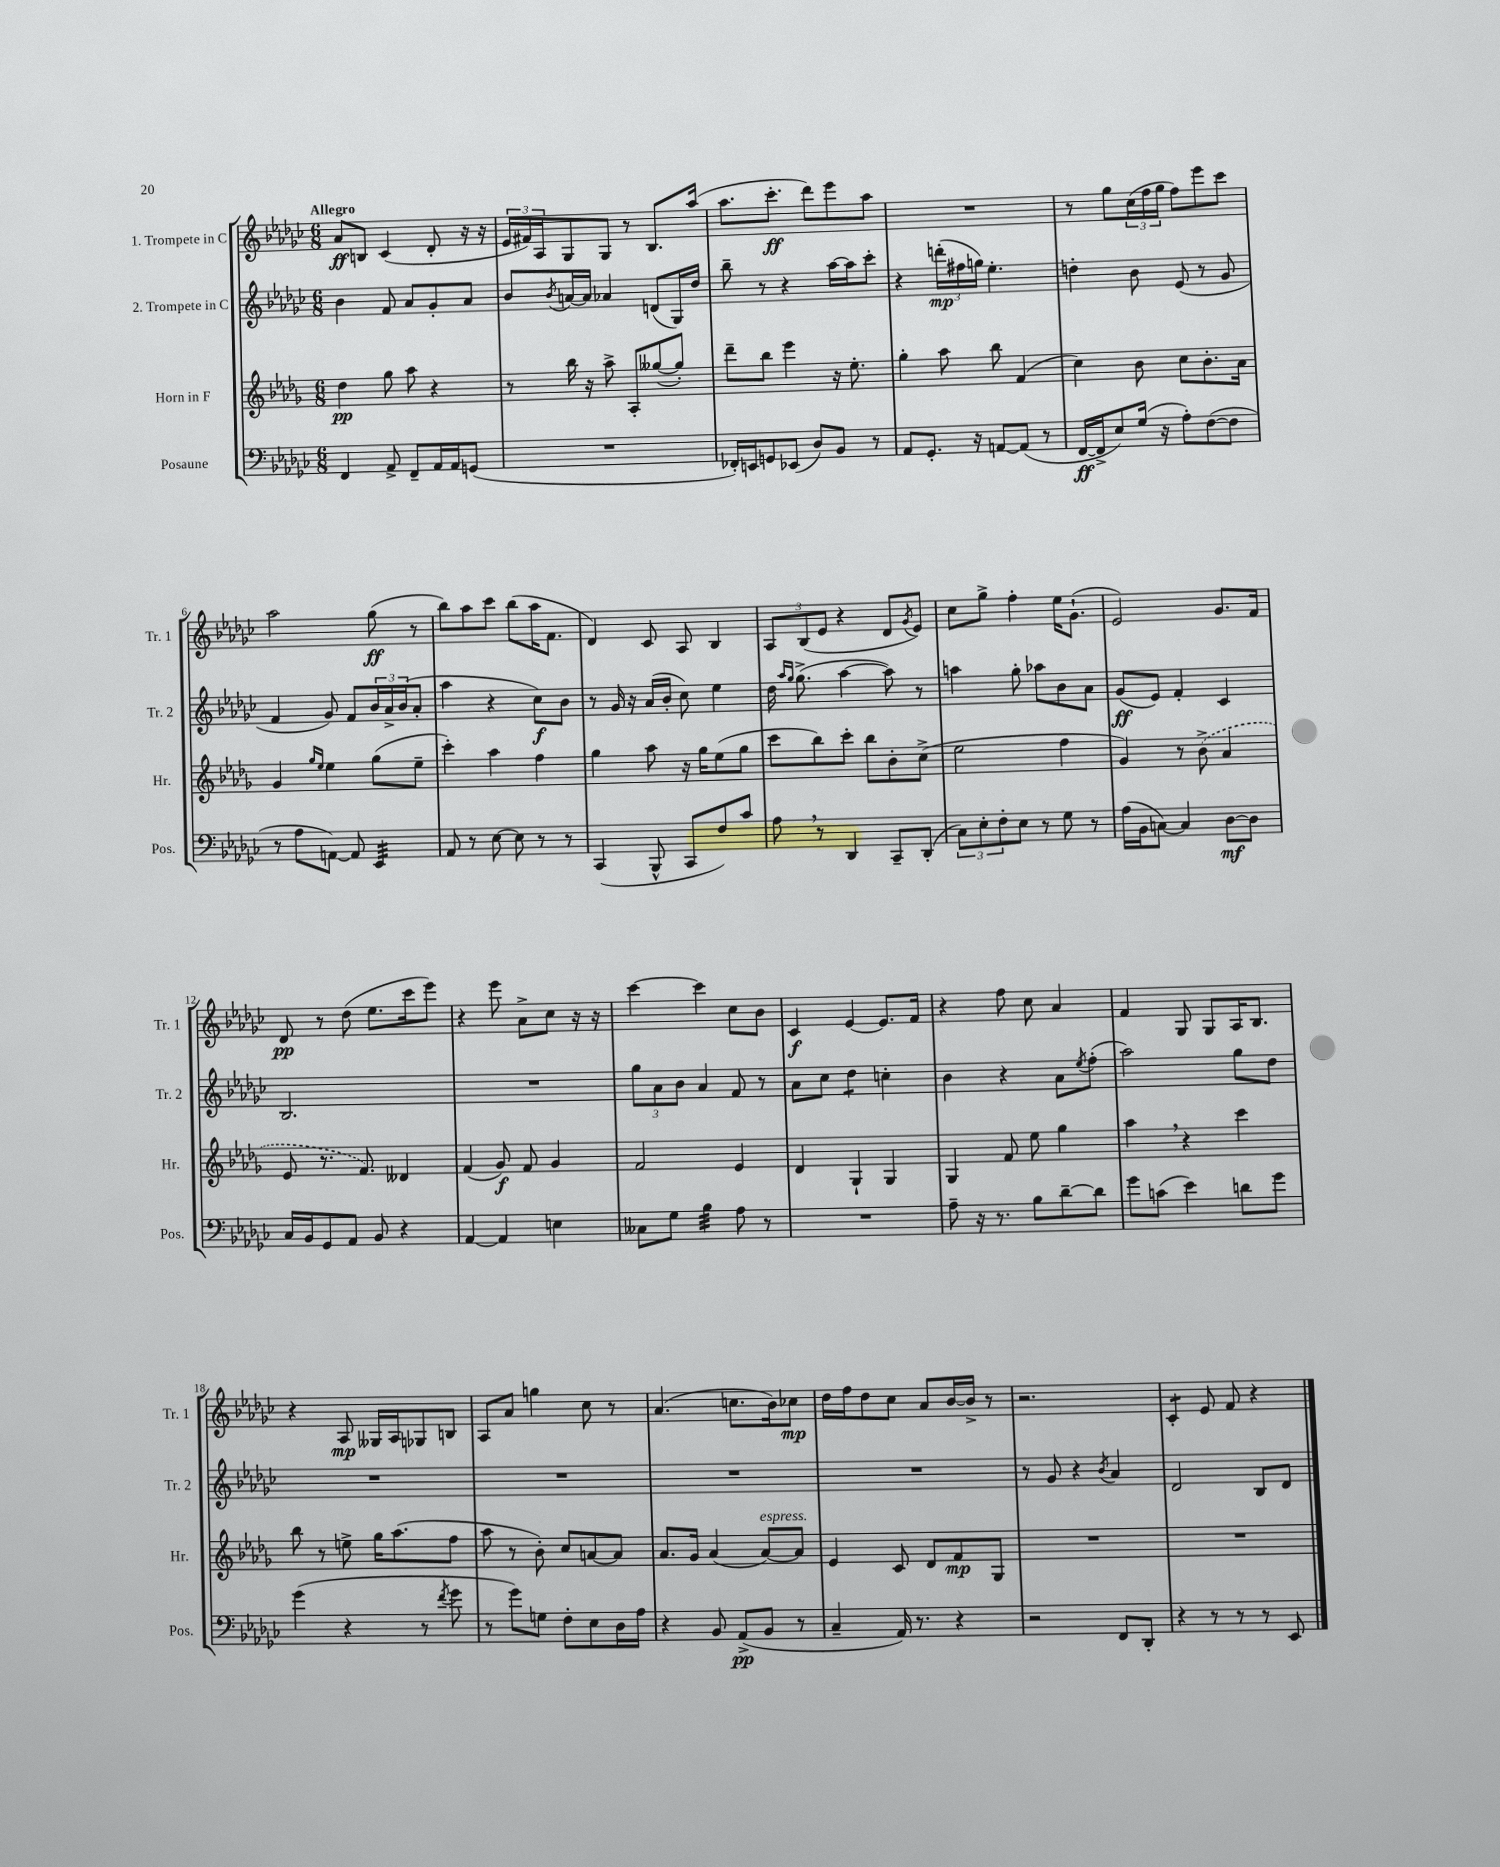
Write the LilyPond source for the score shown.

<<
\new StaffGroup <<
\new Staff = "s0" \with { instrumentName = "1. Trompete in C" shortInstrumentName = "Tr. 1" } {
    \clef treble \key ges \major \numericTimeSignature \time 6/8 \tempo "Allegro"
    aes'8\ff b8 ces'4( des'8-. r16 r16 |
    \tuplet 3/2 { ees'16 fis'16) aes16 } ges8 ges8 r8 bes8. aes''16( |
    aes''8. ces'''8.-.\ff des'''8) ees'''8 aes''8 |
    R2. |
    r8 ges''8 \tuplet 3/2 { ces''16( f''16 ges''16 } f''8) ees'''8 ces'''8 |
    aes''2 ges''8\ff( r8 |
    bes''8) aes''8 ces'''8 bes''8( aes''16 f'8. |
    des'4) ces'8 aes8 bes4 |
    \tuplet 3/2 { aes8 bes8( ees'8 } r4 des'8 \acciaccatura { ges'8 } ees'8) |
    ces''8 ges''8-> f''4-. ees''16 ges'8.-!( |
    ees'2) ges'8. f'16 |
    des'8\pp r8 des''8( ees''8. ces'''16 ees'''8) |
    r4 ees'''8 aes'8-> ces''8 r16 r16 |
    ces'''4~ ces'''4 ces''8 bes'8 |
    ces'4\f ees'4~ ees'8. f'16 |
    r4 f''8 ces''8 aes'4 |
    f'4 ges8 ges8 aes16 bes8. |
    r4 aes8\mp geses16 aes16 ges8 b8 |
    aes8 aes'8 g''4 ces''8 r8 |
    aes'4.( c''8. bes'16) ces''8\mp |
    des''16 f''16 des''8 ces''8 aes'8 bes'16~ bes'16-> r8 |
    r2. |
    ces'4:8-. ees'8 f'8 r4 \bar "|." |
}
\new Staff = "s1" \with { instrumentName = "2. Trompete in C" shortInstrumentName = "Tr. 2" } {
    \clef treble \key ges \major \numericTimeSignature \time 6/8
    bes'4 f'8 aes'8 ges'8-. aes'8 |
    bes'8 \acciaccatura { bes'8 } a'16~ a'16 aes'4 d'8( ges16) des''16 |
    bes''8-- r8 r4 aes''16~ aes''16 ces'''8-. |
    r4 \tuplet 3/2 { d'''16-.\mp( fis''16 g''16) } ees''4.-. |
    d''4-. bes'8 ees'8( r8 ges'8 |
    f'4 ges'8) f'8 \tuplet 3/2 { bes'16 aes'16-> bes'16( } aes'8-. |
    aes''4 r4 ces''8\f) bes'8 |
    r8 ges'16 r16 aes'16( bes'16-. ces''8) ees''4 |
    des''16 \grace { aes''16 ges''16 } ges''8.->( aes''4~ aes''8) r8 |
    a''4 ges''8-. aes''8 bes'8 aes'8 |
    ges'8\ff( ees'8) f'4-. ces'4 |
    bes2. |
    R2. |
    \tuplet 3/2 { ges''8 aes'8 bes'8 } aes'4 f'8 r8 |
    aes'8 ces''8 des''4:8 c''4-. |
    bes'4 r4 aes'8 \acciaccatura { ees''8 } f''8-.( |
    aes''2) ges''8 des''8 |
    R2. |
    R2. |
    R2. |
    R2. |
    r8 ges'8 r4 \acciaccatura { bes'8 } aes'4 |
    des'2 bes8 des'8 \bar "|." |
}
\new Staff = "s2" \with { instrumentName = "Horn in F" shortInstrumentName = "Hr." } {
    \clef treble \key des \major \numericTimeSignature \time 6/8
    des''4\pp ges''8 aes''8 r4 |
    r8 bes''16 r16 aes''8-> aes8-. geses''8~( geses''8-.) |
    des'''8-- bes''8 ees'''4 r16 ees''8.-. |
    ges''4-. aes''8 bes''8 f'4( |
    c''4) bes'8 c''8 bes'8.-. aes'16 |
    ges'4 \grace { ges''16 ees''16 } ees''4 ges''8( ees''8-- |
    c'''4-.) aes''4 f''4 |
    ges''4 aes''8 r16 ges''16 ees''8( ges''8 |
    c'''8 bes''8) c'''8-. bes''8 bes'8-. c''8->( |
    ees''2 f''4 |
    ges'4) r8 \once \slurDashed bes'8->( aes'4 |
    ees'8 r8. f'8.) deses'4 |
    f'4( ges'8\f) f'8 ges'4 |
    f'2 ees'4 |
    des'4 ges4-! ges4 |
    ges4 f'8 ees''8 ges''4 |
    aes''4 \breathe r4 c'''4 |
    bes''8 r8 e''8-> ges''16 aes''8.( f''8 |
    aes''8 r8 bes'8-.) c''8 a'8~ a'8 |
    aes'8. ges'16 aes'4( aes'8~^\markup { \italic "espress." }) aes'8 |
    ees'4 c'8 des'8 f'8\mp ges8 |
    R2. |
    R2. \bar "|." |
}
\new Staff = "s3" \with { instrumentName = "Posaune" shortInstrumentName = "Pos." } {
    \clef bass \key ges \major \numericTimeSignature \time 6/8
    f,4 aes,8-> f,8-- aes,16 aes,16 g,8( |
    R2. |
    fes,16-.) e,16 g,8 ees,8( des8) bes,8 r8 |
    aes,8 ges,8.-. r16 a,8~ a,8( r8 |
    f,16~\ff f,16-> ees8) ges16( r16 aes8-.) f8~( f8 |
    r8 aes8 a,8~) a,8 ees,4:32 |
    aes,8 r8 ees8~ ees8 r8 r8 |
    ces,4( bes,,8-^ ces,8 f8) ces'8 |
    aes8 \breathe r8 des,4 ces,8-- des,8-.( |
    \tuplet 3/2 { ces8) ees8-. f8-. } ees8 r8 ges8 r8 |
    aes16( bes,16 c8~) c4 des8~\mf des8 |
    ces16 bes,16 ges,8 aes,8 bes,8 r4 |
    aes,4~ aes,4 e4 |
    ceses8 ges8 bes4:32 aes8 r8 |
    R2. |
    aes8-- r16 r8. bes8 des'8~-- des'8 |
    ges'8 c'8( ees'4) d'8 ges'8 |
    ges'4( r4 r8 \acciaccatura { f'8 } ges'8 |
    r8 ges'8) g8 f8-. ees8 des16 aes16 |
    r4 bes,8 aes,8->\pp( bes,8 r8 |
    ces4-- aes,16) r8. r4 |
    r2 f,8 des,8-. |
    r4 r8 r8 r8 ees,8 \bar "|." |
}
>>
>>
